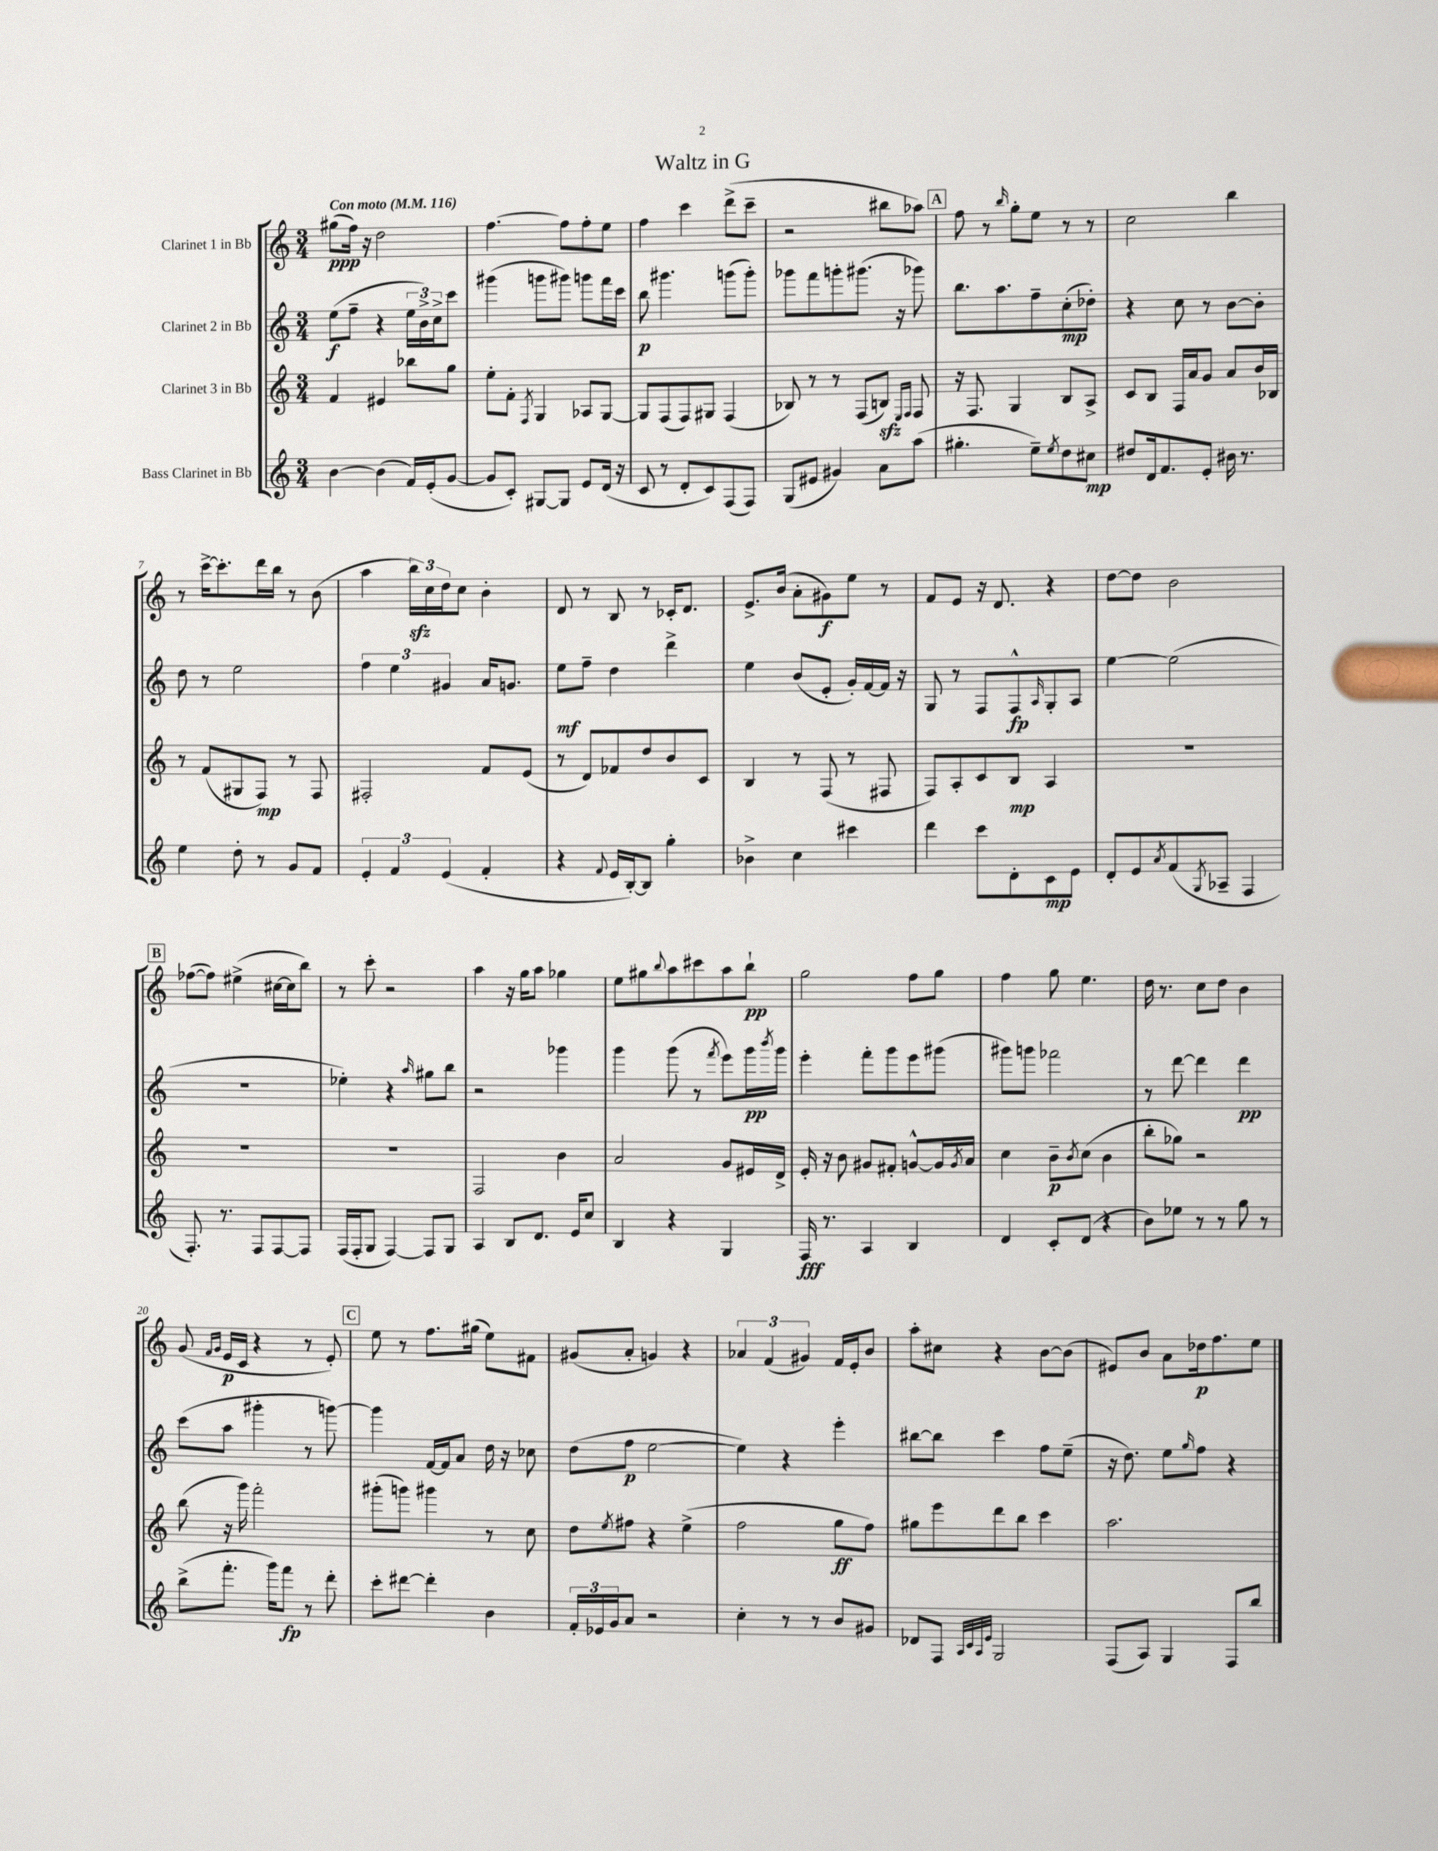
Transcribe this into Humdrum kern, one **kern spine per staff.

**kern	**kern	**kern	**kern
*staff4	*staff3	*staff2	*staff1
*clefG2	*clefG2	*clefG2	*clefG2
*k[]	*k[]	*k[]	*k[]
*M3/4	*M3/4	*M3/4	*M3/4
*MM116	*MM116	*MM116	*MM116
[4b	4f	(8ee	(8gg#
.	.	8ff~	16ff)
.	.	.	16r
(4b]	4e#	4r	2dd
16f)	8bb-	24ee	.
.	.	24b^)	.
(16e'	.	.	.
.	.	24cc^	.
[8g	8gg	8ccc	.
=	=	=	=
8g]	8ee'	(4ggg#	[4.ff
8c')	8f'	.	.
.	8qF	.	.
[8G#	4G	8ggg	.
8G#]	.	8ggg#)	8ff]
8e	8A-	8ggg	8ff'
(16d	[8G	16fff	8ee
16r	.	16ccc	.
=	=	=	=
8c	8G]	8bb	4ff
8r	(8F	4.ggg#	.
8d'	8F)	.	4ccc
8c)	8G#	.	.
(8F	(4F	(8ggg	(8ddd^
8F)	.	8ggg')	8ccc~
=	=	=	=
(8G	8B-)	8ggg-	2r
8e#	8r	8fff	.
4g#)	8r	8ggg'	.
.	(8F	(8.ggg#	.
8a	8B)	.	8bb#
.	.	16r	.
.	16qqE	.	.
.	16qqF	.	.
(8aa	8F	8ggg-)	8aa-)
=	=	=	=
4.gg#'	16r	8.bb	8ff
.	8.F	.	.
.	.	.	8r
.	.	8.aa	.
.	.	.	16qqbb
.	4G	.	8gg'
8ee~)	.	8ff~	8ee
8qee	.	.	.
8dd	8B	(8cc'	8r
8cc#	8A^	8dd-')	8r
=	=	=	=
8dd#	8c	4r	2cc
16d	8B	.	.
8.f	.	.	.
.	16F	8cc	.
.	16a	.	.
8e'	8g	8r	.
16b#	8a	[8b	4bb
8.r	.	.	.
.	16b	8b']	.
.	16B-	.	.
=	=	=	=
4ee	8r	8dd	8r
.	(8f	8r	[16ccc^
.	.	.	8.ccc']
8dd'	8G#	2ee	.
8r	8F)	.	16ddd
.	.	.	16bb
8g	8r	.	8r
8f	8F	.	(8b
=	=	=	=
6e'	2F#'	6ff	4aa
6f	.	6ee	.
.	.	.	24bb)
.	.	.	24cc
(6e	.	6g#	24dd
.	.	.	8cc
4f'	8f	16a	4b'
.	.	8.g	.
.	(8e	.	.
=	=	=	=
4r	8r	8ee	8d
.	8d)	8ff~	8r
8qqf	.	.	.
16e	8f-	4dd	8B
[16B')	.	.	.
8B]	8dd	.	8r
4gg'	8b	4ddd^	16c-'
.	.	.	8.d
.	8c	.	.
=	=	=	=
4b-^	4B	4ee	8.e^
.	.	.	(16b
4cc	8r	(8b	8a'
.	(8F	8e'	8g#)
4ccc#	8r	16g')	8ee
.	.	[16f	.
.	8F#	16f]	8r
.	.	16r	.
=	=	=	=
4ddd	8F)	8G	8f
.	8A'	8r	8e
8ccc	8c	8F	16r
.	.	.	8.d
8d'	8B	8F^^	.
.	.	16qqA	.
8c	4A	8G'	4r
8e	.	8A	.
=	=	=	=
8d'	2.r	[4ee	[8dd
8e	.	.	8dd]
8qa	.	.	.
(8f	.	(2ee]	2b
8qG	.	.	.
8A-~	.	.	.
4F	.	.	.
=	=	=	=
8.F')	2.r	2.r	([8ff-
.	.	.	8ff-])
8.r	.	.	.
.	.	.	(4ee#^
8F	.	.	.
[8F	.	.	[16cc#
.	.	.	16cc#]
8F]	.	.	8bb)
=	=	=	=
(16F	2.r	4ee-')	8r
16F'	.	.	.
8G	.	.	8ccc'
[4F)	.	4r	2r
.	.	16qqaa	.
8F]	.	8gg#	.
8G	.	8bb	.
=	=	=	=
4A	2F	2r	4aa
8B	.	.	16r
.	.	.	16gg
8.d	.	.	8aa
.	4b	4ggg-	4gg-
16e	.	.	.
8cc	.	.	.
=	=	=	=
4B	2a	4ggg	8ee
.	.	.	8gg#
.	.	.	8qqbb
4r	.	(8ggg	8aa
.	.	8r	8ccc#
.	.	8qfff	.
4G	8g	8eee)	8aa
.	16e#	16ggg	8bb`
.	.	8qbbb	.
.	16d^	16ggg	.
=	=	=	=
16F	16e'	4eee'	2gg
8.r	16r	.	.
.	8b	.	.
4A	8g#	8fff'	.
.	8f#'	8ggg	.
4B	[8g^^	8eee	8ff
.	16g]	(8ggg#	8gg
.	8qg	.	.
.	16a	.	.
=	=	=	=
4d	4cc	8ggg#)	4ff
.	.	8ggg	.
8c'	8b~	2fff-	8gg
.	8qb	.	.
(8d	(8cc	.	4.ee
4r	4b	.	.
=	=	=	=
8b)	8bb'	8r	16dd
.	.	.	8.r
8ee-	8gg-)	[8ddd	.
8r	2r	4ddd]	8cc
8r	.	.	8dd
8gg	.	4ddd	4b
8r	.	.	.
=	=	=	=
(8bb^	(8bb	(8ccc	(8g
.	.	.	16qqf
.	.	.	16qqg
8.fff'	16r	8aa	16e
.	16ggg)	.	16c
.	2fff'	4ggg#'	4r
16ggg)	.	.	.
8fff	.	.	.
8r	.	8r	8r
8ddd'	.	[8ggg)	8e')
=	=	=	=
8ccc'	(8ggg#'	4ggg]	8ee
[8ddd#	8ggg)	.	8r
4ddd#']	4ggg#	[16f	8.ff
.	.	16f]	.
.	.	8a	.
.	.	.	(16gg#
4b	8r	16dd	8ee)
.	.	16r	.
.	8cc	8cc-	8f#
=	=	=	=
24f'	8dd	(8dd	(8g#
24e-	.	.	.
24g	.	.	.
.	8qee	.	.
8a	8ff#	8ff	8a'
2r	4r	[2ee	4g)
.	(4ee^	.	4r
=	=	=	=
4cc'	2ff	4ee])	6a-
.	.	.	(6f
8r	.	4r	.
.	.	.	6g#)
8r	.	.	.
8b	8gg	4eee'	16f
.	.	.	16e'
8g#	8ff)	.	8b
=	=	=	=
8d-	8gg#	[8bb#	8aa'
8F	8eee	8bb#]	8cc#
32qqA	.	.	.
32qqc	.	.	.
32qqA	.	.	.
32qqe	.	.	.
2G	8ddd	4ccc	4r
.	8bb	.	.
.	4ccc	8ff	[8b
.	.	(8ee~	(8b]
=	=	=	=
(8F	2.aa	16r	8e#)
.	.	8.dd)	.
8A)	.	.	8b
4G	.	8ee	8a
.	.	16qqgg	.
.	.	8ff	16dd-
.	.	.	8.ff
8F	.	4r	.
8bb	.	.	8ee
==	==	==	==
*-	*-	*-	*-
